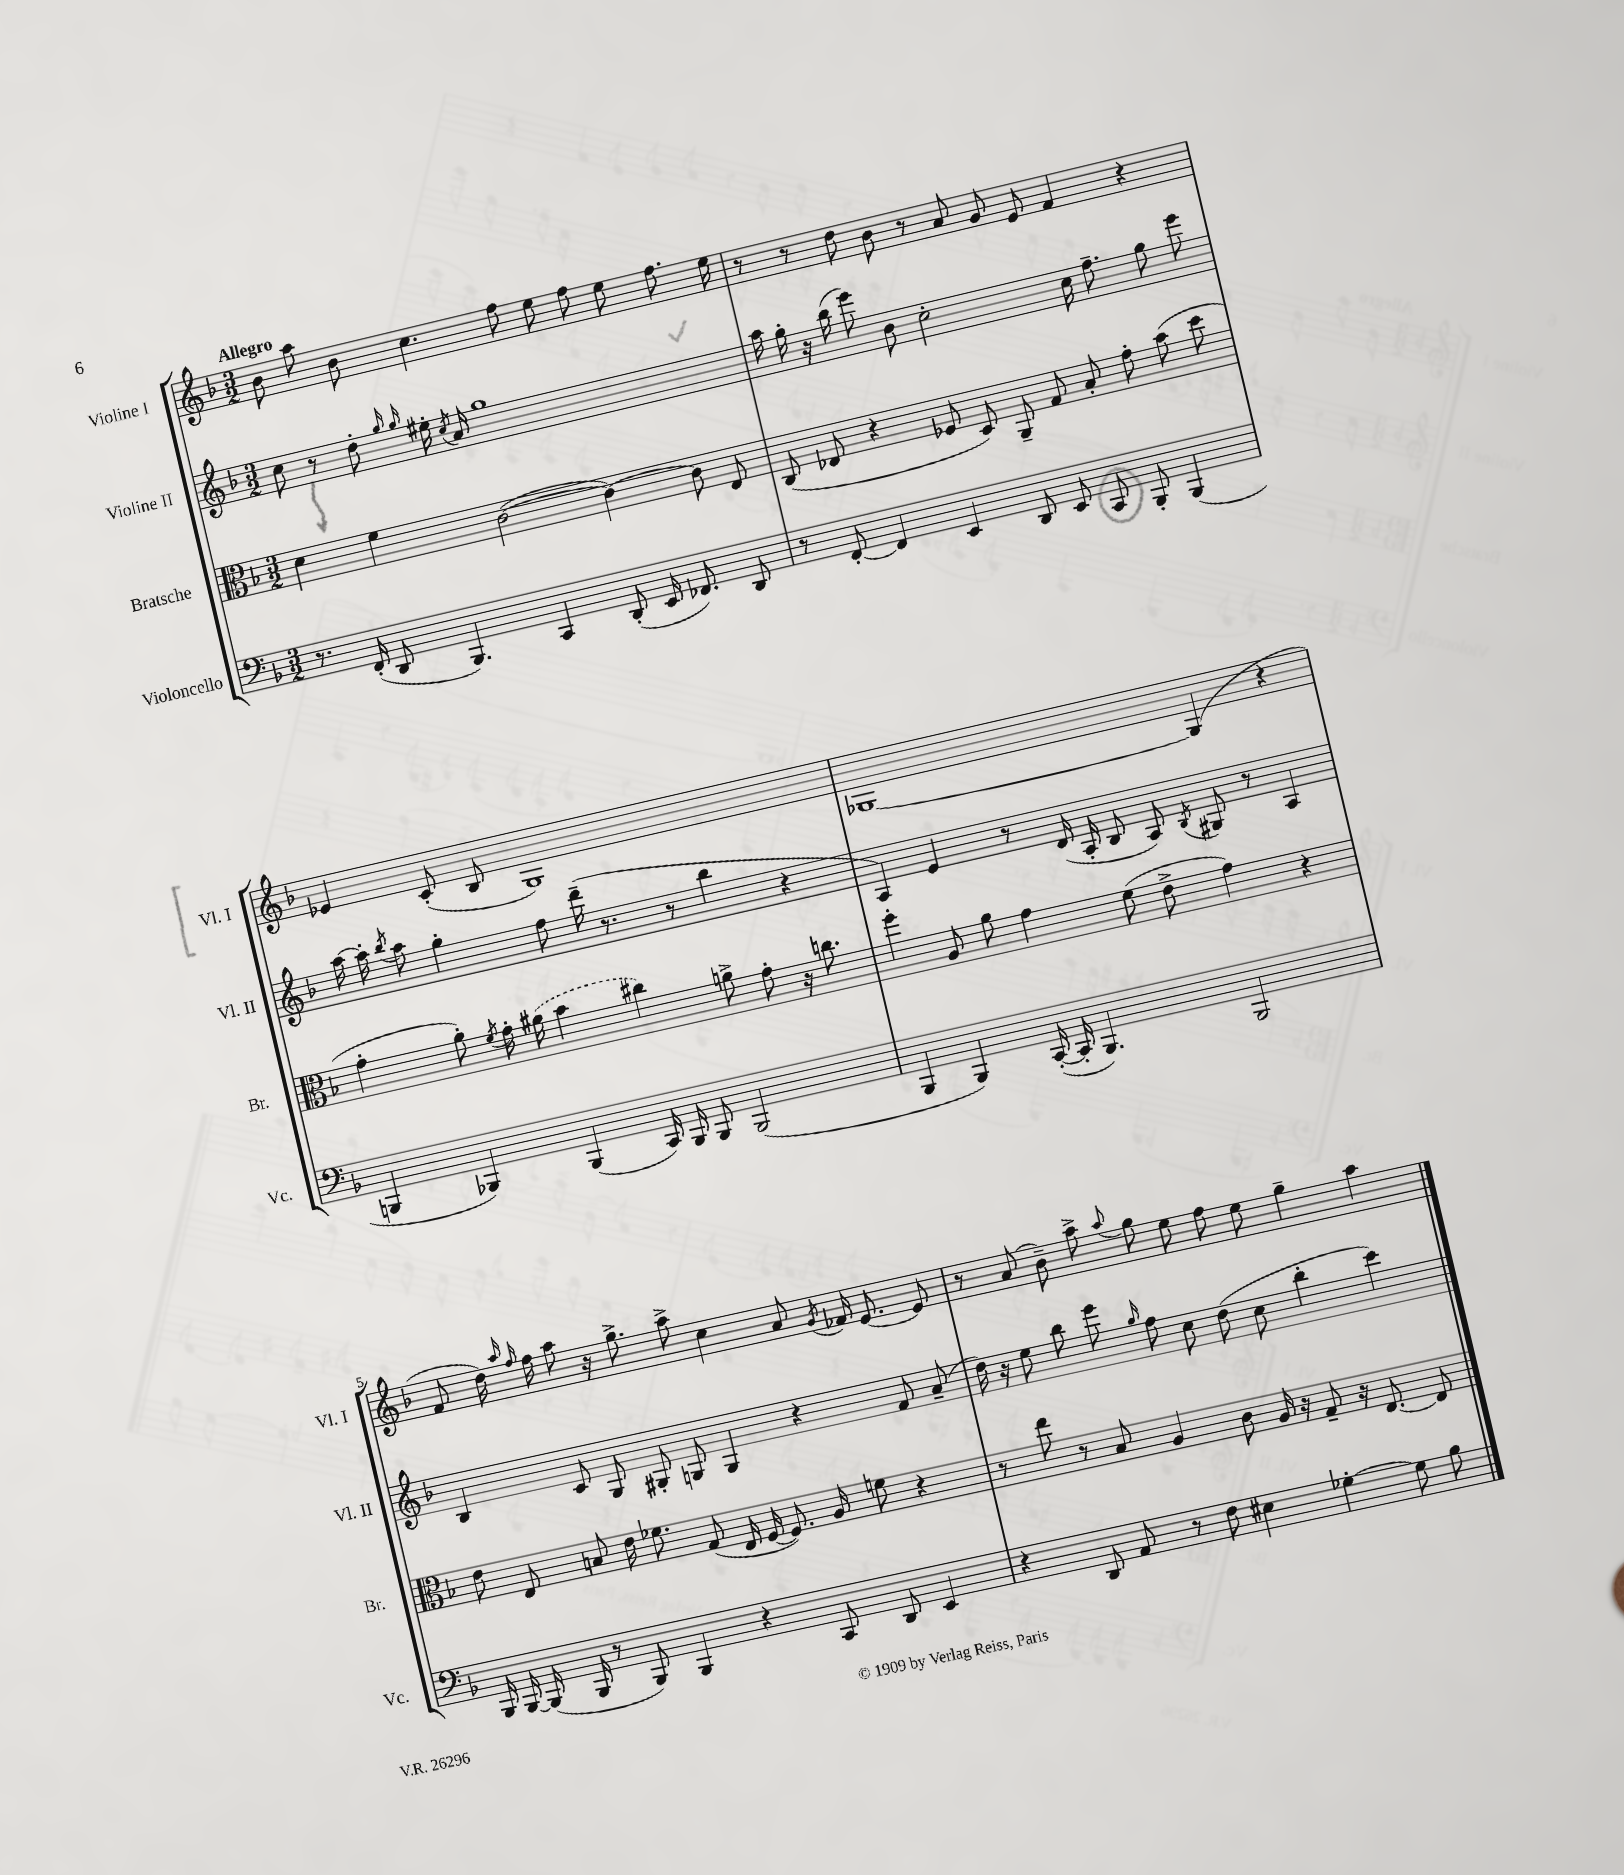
<<
\new StaffGroup <<
\new Staff = "s0" \with { instrumentName = "Violine I" shortInstrumentName = "Vl. I" } {
    \clef treble \key f \major \numericTimeSignature \time 3/2 \tempo "Allegro"
    \autoBeamOff bes'8 a''8 bes'8 c''4. f''8 e''8 f''8 e''8 f''8. e''16 |
    r8 r8 d''8 bes'8 r8 a'8 g'8 e'8 f'4 r4 |
    ees'4 c'8-.( bes8 g1) |
    ges1~ ges4( r4 |
    f'8 d''16) \grace { a''16 f''16 } f''16 a''8 r16 g''8.-> a''8-> c''4 a'8 \acciaccatura { g'8 } fes'16 e'8.~ e'8 |
    r8 a'8( bes'8--) a''8-> \appoggiatura { a''8 } g''8 e''8 f''8 e''8 g''4-- a''4 \bar "|." |
}
\new Staff = "s1" \with { instrumentName = "Violine II" shortInstrumentName = "Vl. II" } {
    \clef treble \key f \major \numericTimeSignature \time 3/2
    \autoBeamOff c''8 r8 d''8-. \grace { g''16 g''16 } eis''16-. \acciaccatura { c''8 } a'16 g''1 |
    a''16 g''16-. r16 bes''16( e'''8) bes'8 c''2-. c''16 f''8.-- g''8 e'''8 |
    a''16~ a''16-. \acciaccatura { bes''8 } a''8 g''4-. f''8 d'''16--( r8. r8 bes''4 r4 |
    a4) e'4 r8 d'16( a16-. bes8 a8) \acciaccatura { bes8 } gis8 r8 a4 |
    bes4 c'8 g8 gis8-. g8 g4 r4 f'8 a'8--( |
    d''16) r16 e''8 bes''8 e'''8 \grace { g''16 } f''8 c''8 d''8( c''8 bes''4-. c'''4) \bar "|." |
}
\new Staff = "s2" \with { instrumentName = "Bratsche" shortInstrumentName = "Br." } {
    \clef alto \key f \major \numericTimeSignature \time 3/2
    \autoBeamOff d'4 f'4 c'2~( c'4~) c'8 e8 |
    c8( ees8 r4 fes8 d8) a,8-- g8 bes8-. g'8-. bes'8( d''8 |
    g'4-. a'8-.) \acciaccatura { f'8 } g'16-. \once \slurDashed ais'16( bes'4 cis''4) a'8-> g'8-. r16 c''8. |
    f''4-. a8 a'8 g'4 f'8( e'8-> g'4) r4 |
    e'8 e8 b8 e'16 fes'8. g8( e16 f16~ f8.) a16 f'8 r4 |
    r8 e''8 r8 bes8 a4 c'8 a16 r16 g8-- r16 e8.~ e8 \bar "|." |
}
\new Staff = "s3" \with { instrumentName = "Violoncello" shortInstrumentName = "Vc." } {
    \clef bass \key f \major \numericTimeSignature \time 3/2
    \autoBeamOff r8. f,16-.( d,8 bes,,4.) c,4 d,8-.( e,16 fes,8.) d,8 |
    r8 f,8~-. f,4 e,4 d,8 e,8 c,8 bes,,8-. bes,,4( |
    b,,4 bes,,4) bes,,4( c,16) bes,,16 bes,,8 bes,,2( |
    bes,,4 bes,,4) c,16~-.( c,16-. bes,,4.) bes,,2 |
    bes,,16 bes,,16~ bes,,16( bes,,16 r8 bes,,8) bes,,4 r4 c,8 d,8 e,4 |
    r4 d,8 a,8 r8 f8 eis4 ges4~-. ges8 bes8 \bar "|." |
}
>>
>>
\layout { \context { \Score \override BarNumber.break-visibility = ##(#f #t #t) barNumberVisibility = #(every-nth-bar-number-visible 5) } }
